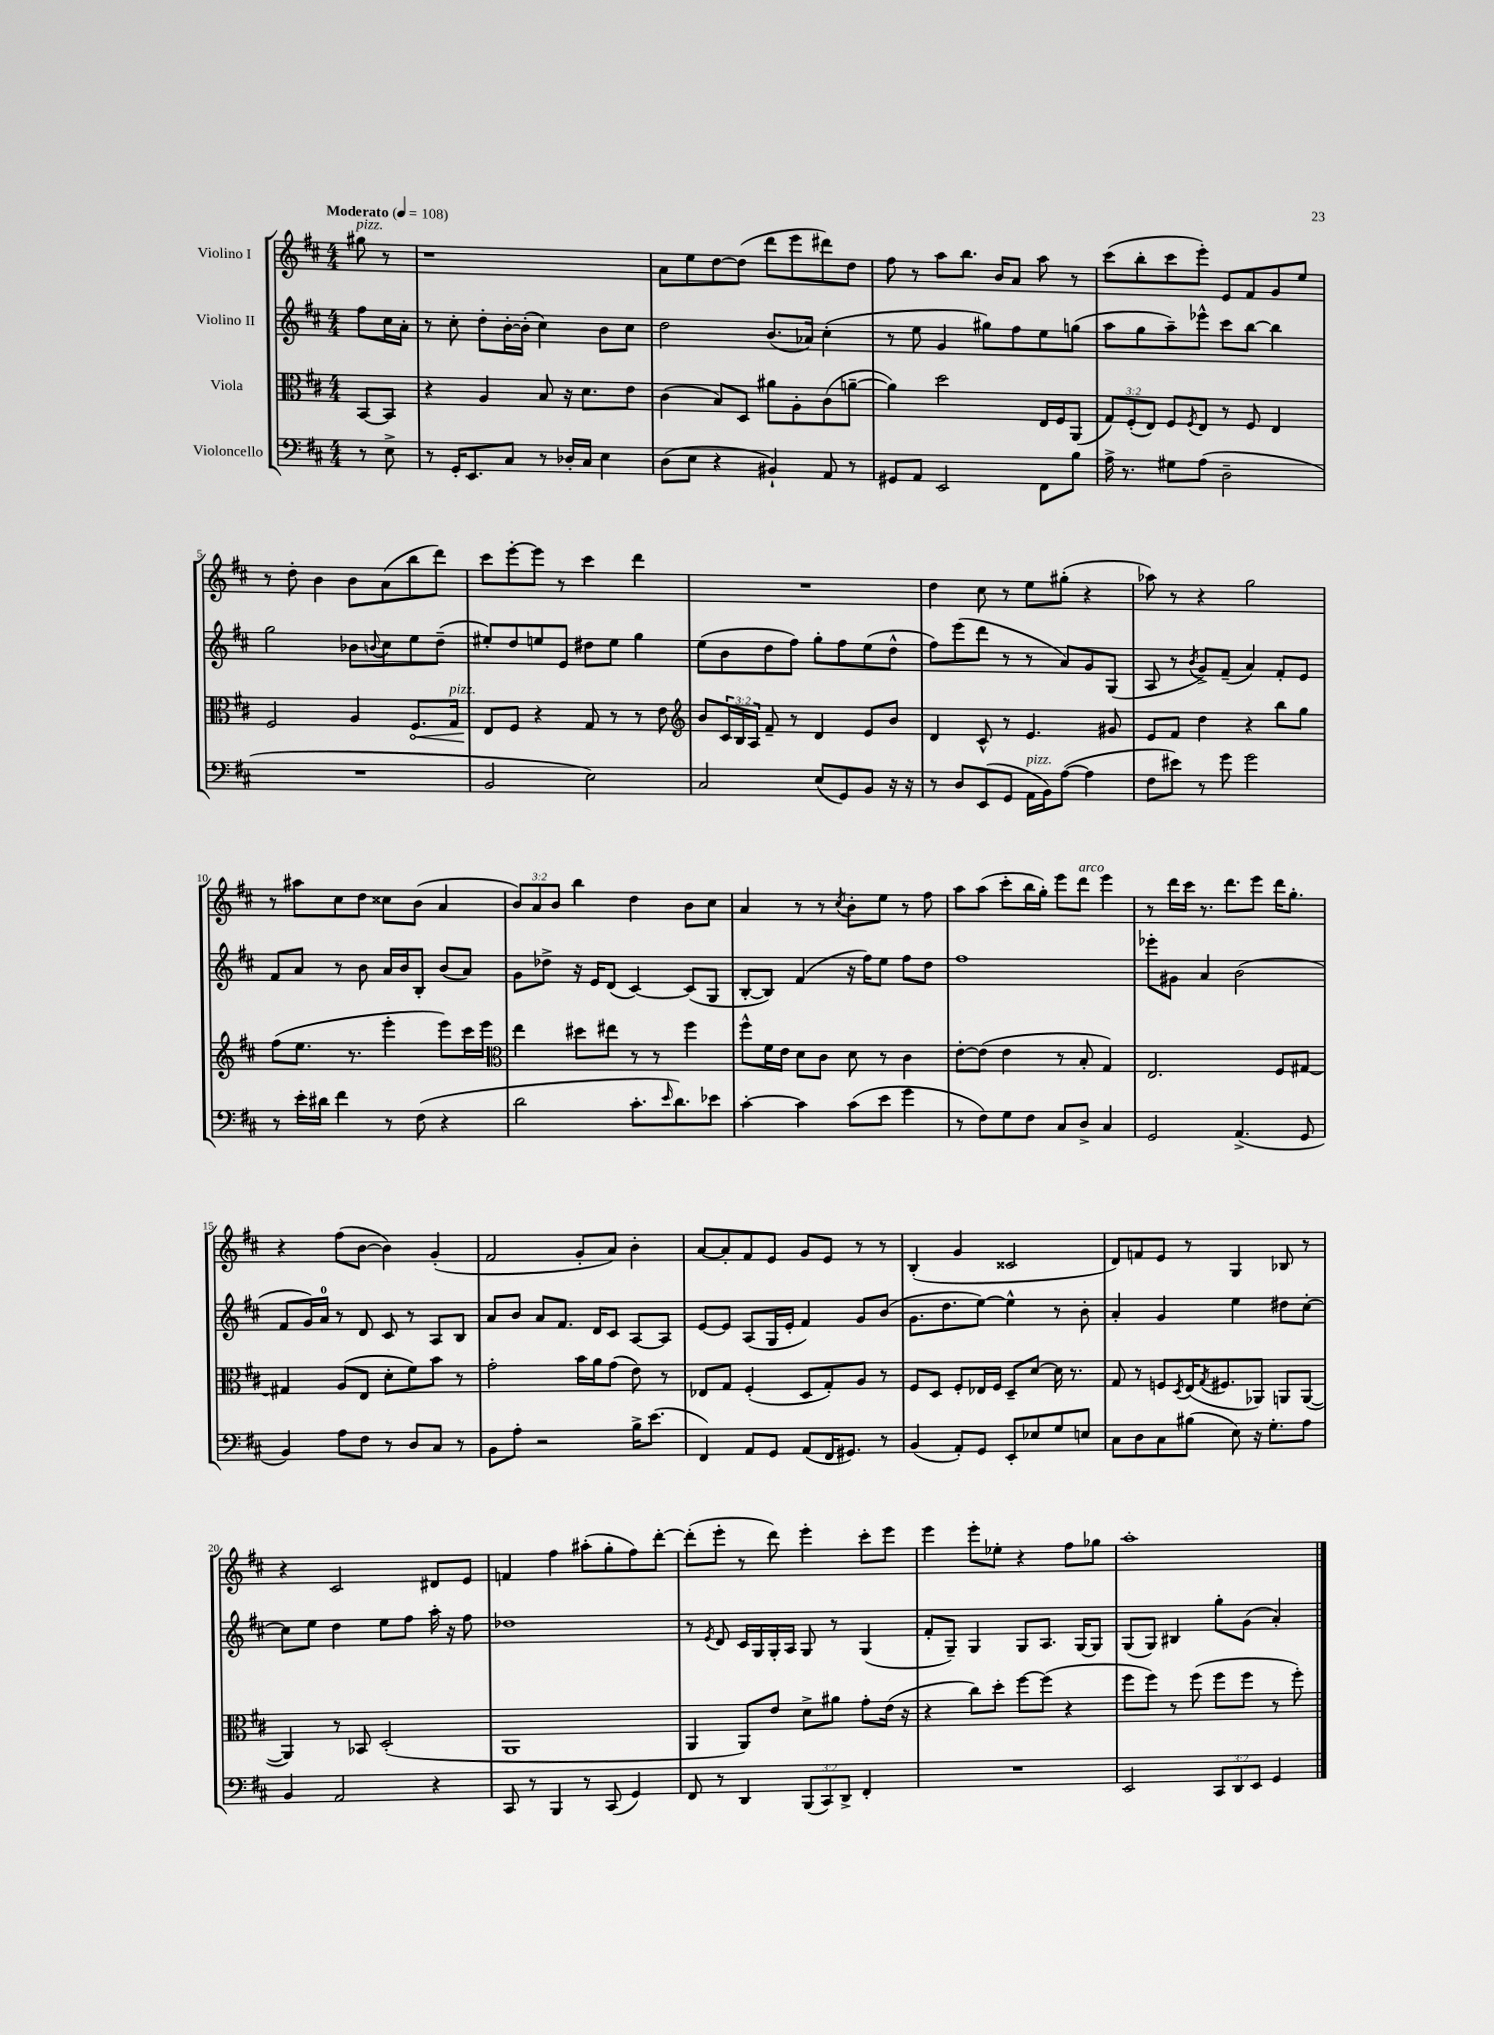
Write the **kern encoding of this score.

**kern	**kern	**kern	**kern
*staff4	*staff3	*staff2	*staff1
*clefF4	*clefC3	*clefG2	*clefG2
*k[f#c#]	*k[f#c#]	*k[f#c#]	*k[f#c#]
*M4/4	*M4/4	*M4/4	*M4/4
*MM108	*MM108	*MM108	*MM108
8r	[8BB	8ff#	8gg#
8E^	8BB]	16cc#	8r
.	.	16a'	.
=	=	=	=
8r	4r	8r	1r
16GG'	.	8cc#'	.
8.EE	.	.	.
.	4A	8dd'	.
8C#	.	[16b'	.
.	.	(16b']	.
8r	8B	4cc#)	.
16D-'	16r	.	.
16C#	8.d	.	.
4E	.	8b	.
.	8e	8cc#	.
=	=	=	=
(8D	(4c#	2dd	8a
8E	.	.	8ee
4r	8B)	.	[8dd
.	8D	.	(8dd]
4BB#`)	8a#	(8.b	8ddd
.	8A'	.	8eee
.	.	16a-)	.
8AA	(8c#	(4cc#'	8ddd#)
8r	[8a~	.	8dd
=	=	=	=
8GG#	4a])	8r	8ff#
8AA	.	8ee	8r
2EE	2dd	4g	8aa
.	.	.	8.bb
.	.	8gg#)	.
.	.	.	16b
.	.	8ff#	8a
8FF#	16E	8ee	8aa
.	16F#	.	.
8B	(8AA	(8gg	8r
=	=	=	=
16A^	12G)	8aa	(8ccc#
8.r	.	.	.
.	(12F#'	.	.
.	.	8gg	8bb'
.	12E)	.	.
8G#	8F#	8aa~)	8ccc#
.	8qF#	.	.
(8A	8E	8eee-^^	8eee')
2D~	8r	8ccc#	8e
.	8F#	[8bb	8f#
.	4E	4bb]	8g
.	.	.	8ee
=	=	=	=
1r	2F#	2gg	8r
.	.	.	8dd'
.	.	.	4b
.	4A	8b-	8b
.	.	8qqb	.
.	.	8cc#	(8a
.	8.F#	8ee	8bb
.	.	(8dd~	8ddd)
.	16G	.	.
=	=	=	=
2BB	8E	8ee#')	8ccc#
.	8F#	8dd	[8eee'
.	4r	8ee	8eee]
.	.	8e	8r
2E)	8G	8dd#	4ccc#
.	8r	8ee	.
.	8r	4gg	4ddd
.	8e	.	.
=	=	=	=
*	*clefG2	*	*
2C#	8b	(8ee	1r
.	24c#	8b	.
.	24B	.	.
.	24A	.	.
.	8f#~	8dd	.
.	8r	8ff#)	.
(8E	4d	8gg'	.
8GG)	.	8ff#	.
8BB	8e	(8ee	.
16r	8b	8dd^^	.
16r	.	.	.
=	=	=	=
8r	4d	8ff#)	4dd
8D	.	(8eee	.
(8EE	8c#^^	8ddd	8cc#
8GG	8r	8r	8r
16AA	4.e	8r	8ee
16BB)	.	.	.
([8A	.	8a)	(8gg#'
4A]	.	8g	4r
.	8g#	(8G	.
=	=	=	=
8F#	8e	8A	8aa-)
8e#)	8f#	8r	8r
.	.	8qb	.
8r	4dd	8g^)	4r
8g	.	(8f#~	.
2g	4r	4a)	2gg
.	8bb	8f#'	.
.	8gg	8e	.
=	=	=	=
8r	(8ff#	8f#	8r
16e'	8.ee	8a	8aa#
16d#	.	.	.
4f#	.	8r	8cc#
.	8.r	.	.
.	.	8b	8dd
8r	4eee'	16a	8cc##
.	.	16b	.
(8F#	.	8B'	(8b
4r	8eee)	(8b	4a
.	16ccc#	8a)	.
.	16eee	.	.
=	=	=	=
*	*clefC3	*	*
2d	4ee	8g	12b)
.	.	.	12a
.	.	8dd-^	.
.	.	.	12b
.	8dd#	16r	4bb
.	.	16e	.
.	8ee#	(8d	.
8.c#'	8r	[4c#)	4dd
.	8r	.	.
16qqe	.	.	.
8.d)	.	.	.
.	4ff#	(8c#]	8b
8e-	.	8G	8cc#
=	=	=	=
[4c#'	8ff#^^	[8B'	4a
.	16f#	8B])	.
.	16e	.	.
4c#]	8d	(4f#	8r
.	8c#	.	8r
.	.	.	8qcc#
(8c#	8d	16r	8b'
.	.	16ff#)	.
8e	8r	8ee	8ee
4g	4c#	8ff#	8r
.	.	8dd	8ff#
=	=	=	=
8r	[8e'	1ff#	8aa
8F#)	(8e]	.	(8aa
8G	4e	.	8ccc#'
8F#	.	.	16bb
.	.	.	16gg')
8C#	8r	.	8eee
8D^	8B'	.	8ddd
4C#	4G)	.	4eee
=	=	=	=
2GG	2.E	8eee-'	8r
.	.	8g#	16ddd
.	.	.	16ccc#
.	.	4a	8.r
.	.	.	8.ddd
(4.AA^	.	(2b	.
.	.	.	8eee
.	8F#	.	16ddd
.	.	.	8.gg'
8GG	[8G#	.	.
=	=	=	=
4BB)	4G#]	8f#	4r
.	.	16g)	.
.	.	16a	.
8A	(8A	8r	(8ff#
8F#	8E	8d	[8b
8r	8d'	8c#	4b])
8D	8f#)	8r	.
8C#	8b	8A	(4g'
8r	8r	8B	.
=	=	=	=
8BB	2g'	8a	2f#
8A'	.	8b	.
2r	.	8a	.
.	.	8.f#	.
.	16b	.	8g'
.	16a	16d	.
.	(8g	8c#	8a)
16B^	8e)	[8A	4b'
(8.e	.	.	.
.	8r	8A]	.
=	=	=	=
4FF#)	8E-	[8e	[8a
.	8G	8e]	8a']
8AA	(4F#'	(8A	8f#
8GG	.	16G	8e
.	.	16e'	.
(8AA	8D	4f#)	8g
16FF#	8G')	.	8e
8.GG#)	.	.	.
.	8A	8g	8r
8r	8r	(8b	8r
=	=	=	=
(4BB	8F#	8.g	(4B'
.	8D	.	.
.	.	8.dd	.
8AA')	8F#'	.	4g
8GG	16E-	[8ee)	.
.	16F#	.	.
8EE'	8D~	4ee^^]	2c##
8E-	[8d	.	.
8G	16d]	8r	.
.	8.r	.	.
8E	.	8b'	.
=	=	=	=
8C#	8G	4a'	8d)
8D	8r	.	8f
8C#	8F	4g	8e
.	8qD	.	.
(8B#	(16E	.	8r
.	8qG	.	.
.	8.F#	.	.
8E)	.	4ee	4G
16r	8AA-)	.	.
8.G'	.	.	.
.	8AA	8dd#	8B-
8A	([8AA	[8cc#'	8r
=	=	=	=
4BB	4AA])	8cc#]	4r
.	.	8ee	.
2AA	8r	4dd	2c#
.	8BB-	.	.
.	(2D'	8ee	.
.	.	8ff#	.
4r	.	16aa'	8d#
.	.	16r	.
.	.	8ff#	8e
=	=	=	=
8CC#	1AA	1dd-	4f
8r	.	.	.
4BBB	.	.	4ff#
8r	.	.	(8aa#'
(8CC#	.	.	8gg'
4GG)	.	.	8ff#)
.	.	.	[8ddd'
=	=	=	=
8FF#	4AA	8r	(8ddd']
.	.	8qe	.
8r	.	8d	8eee'
4DD	8AA)	16c#	8r
.	.	16G	.
.	8e	16G'	8ddd)
.	.	16A	.
(12BBB	8d^	8G	4eee'
12CC#)	.	.	.
.	8a#	8r	.
12DD^	.	.	.
4FF#'	8g'	(4G	8ccc#'
.	(16e	.	8eee
.	16r	.	.
=	=	=	=
1r	4r	8f#'	4eee
.	.	8G~)	.
.	8cc#)	4G	8eee'
.	8dd'	.	8ee-'
.	[8ff#	8G	4r
.	(8ff#]	8.A	.
.	4r	.	8ff#
.	.	[16G	.
.	.	8G]	8gg-
=	=	=	=
2EE	8ff#	(8G	1aa'
.	8ff#)	8G)	.
.	8r	4B#	.
.	(8ff#	.	.
12CC#	8ff#	8gg'	.
12DD	.	.	.
.	8ff#	(8g	.
12EE	.	.	.
4GG	8r	4a')	.
.	8ff#')	.	.
==	==	==	==
*-	*-	*-	*-
